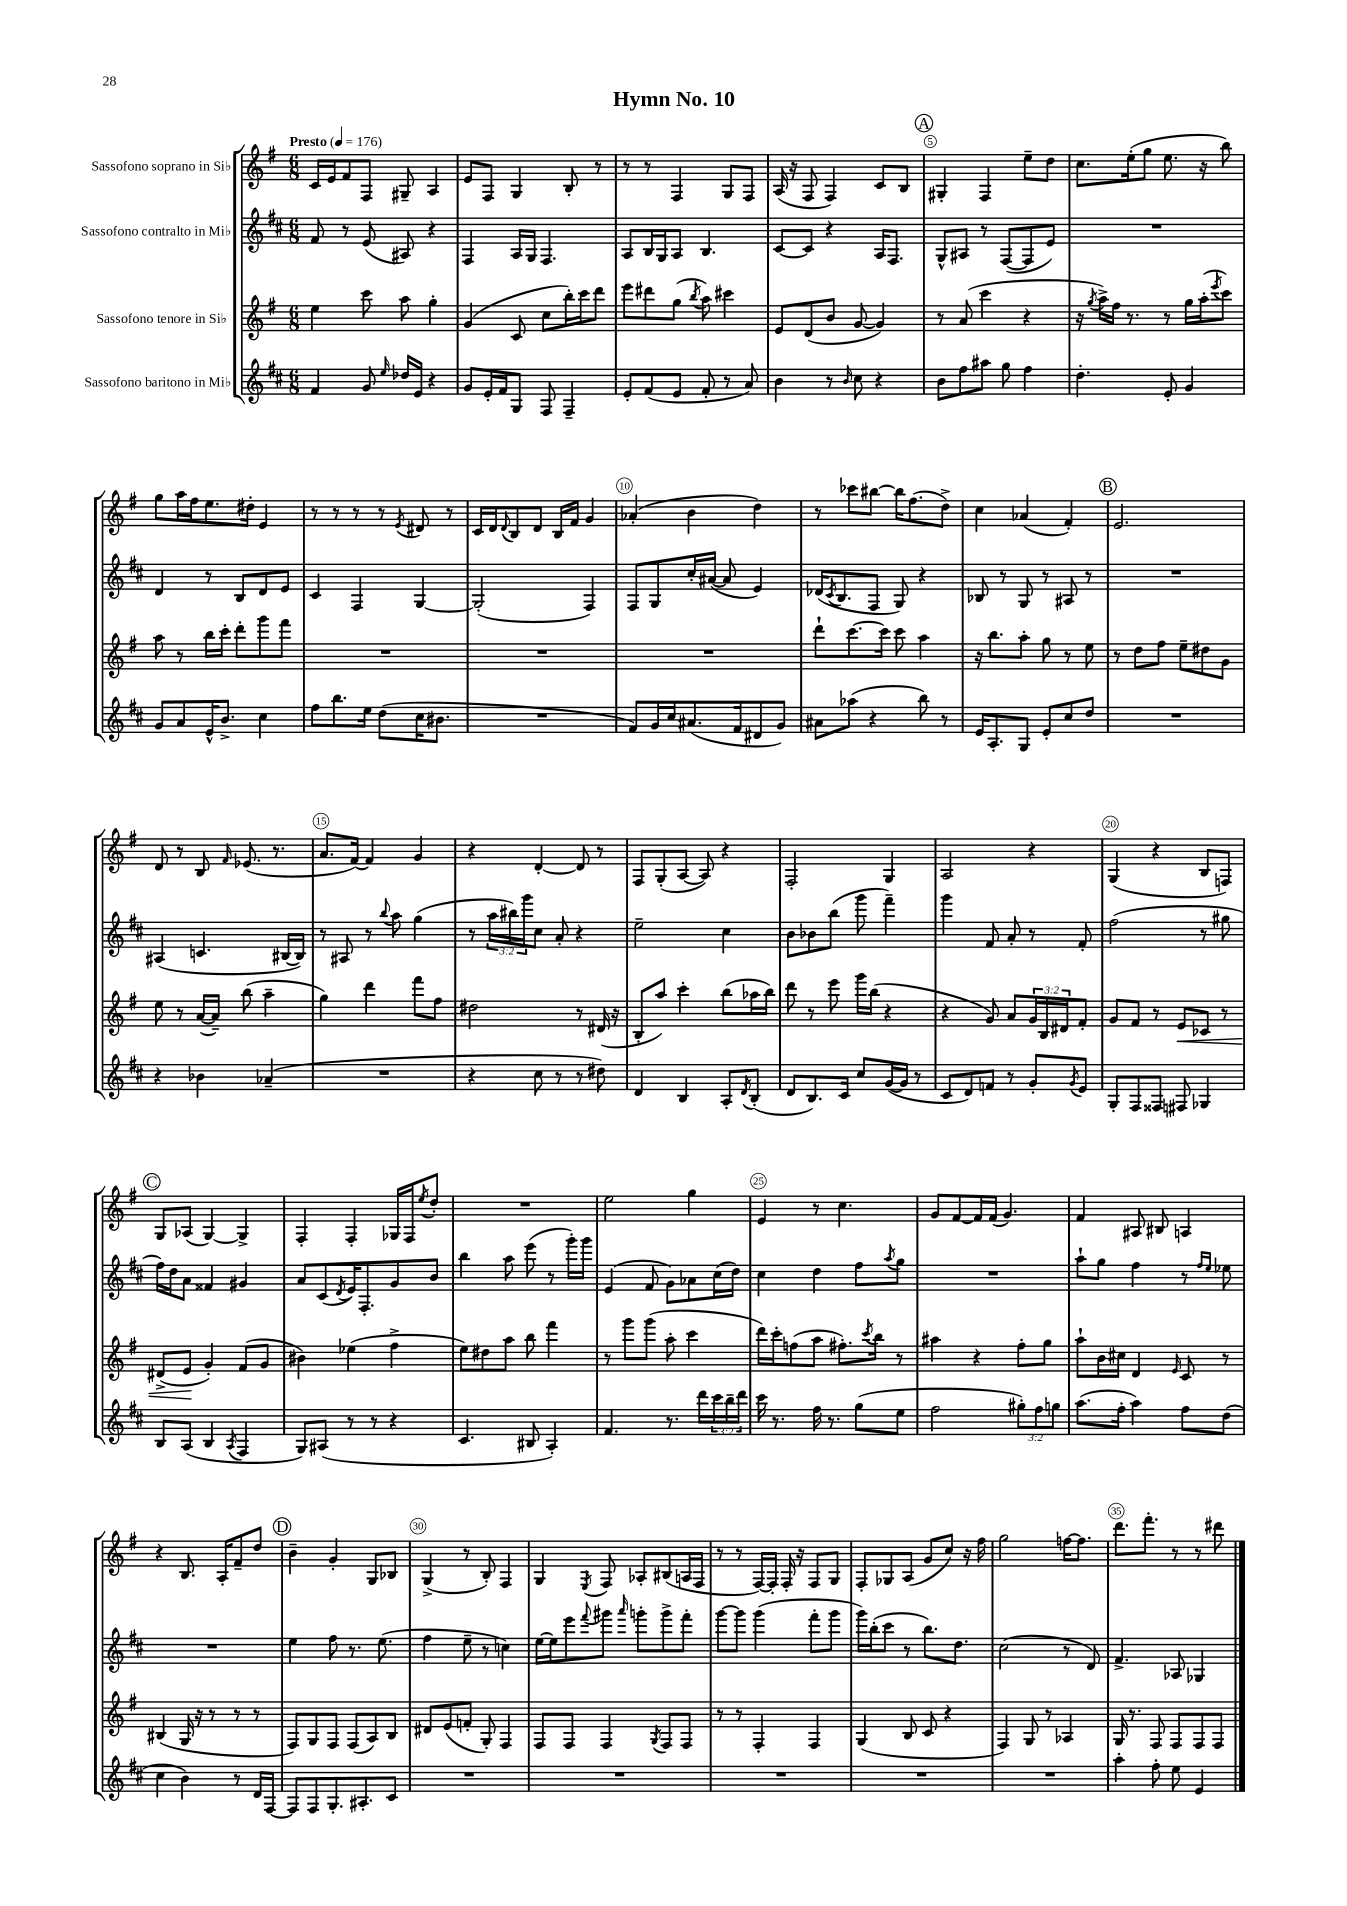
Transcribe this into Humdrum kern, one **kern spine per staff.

**kern	**kern	**dynam	**kern	**kern
*part4	*part3	*part3	*part2	*part1
*staff4	*staff3	*staff3	*staff2	*staff1
*I"Sassofono baritono in Mi♭	*I"Sassofono tenore in Si♭	*	*I"Sassofono contralto in Mi♭	*I"Sassofono soprano in Si♭
*clefG2	*clefG2	*	*clefG2	*clefG2
*k[f#c#]	*k[f#]	*	*k[f#c#]	*k[f#]
*M6/8	*M6/8	*	*M6/8	*M6/8
*MM176	*MM176	*	*MM176	*MM176
=1	=1	=1	=1	=1
!	!	!	!	!LO:TX:a:B:t=Presto
4f#/	4ee\	.	8f#/	16c/LL
.	.	.	.	16e/J
.	.	.	8r	8f#/
8g/	8ccc\	.	(8e/	8F#/J
16qqee/	.	.	.	.
16dd-X/LL	8aa\	.	8A#X/)	8G#X~/
16e/JJ	.	.	.	.
4r	4gg'\	.	4r	4A/
=2	=2	=2	=2	=2
8g/L	(4g/	.	4F#/	8e/L
16e'/L	.	.	.	8F#/J
16f#/J	.	.	.	.
8G/J	8c/	.	16A/LL	4G/
.	.	.	16G/JJ	.
8F#/	8cc\L	.	4.F#/	.
4F#~/	16bb'\L)	.	.	8B'/
.	16ccc\J	.	.	.
.	8ddd\J	.	.	8r
=3	=3	=3	=3	=3
8e'/L	8eee\L	.	8A/L	8r
(8f#/	8ddd#X\	.	16B/L	8r
.	.	.	16G/J	.
8e/J	(8gg\J	.	8A/J	4F#/
.	8qbb/	.	.	.
8f#'/	8aa\)	.	4.B/	.
8r	4ccc#X\	.	.	8G/L
8a/)	.	.	.	8F#/J
=4	=4	=4	=4	=4
4b\	8e/L	.	[8c#/L	(16A/
.	.	.	.	16r
.	(8d/	.	8c#/J]	8F#/
8r	8b/J	.	4r	4F#/)
16qqb/	.	.	.	.
8cc#\	[8g/	.	.	.
4r	4g/])	.	16A/KL	8c/L
.	.	.	8.F#/J	.
.	.	.	.	8B/J
!!LO:REH:place=s1:t=A
=5	=5	=5	=5	=5
8b\L	8r	.	8G^^/L	4G#X'/
8ff#\	(8a/	.	8A#X/J	.
8aa#X\J	4ccc\	.	8r	4F#/
8gg\	.	.	([8F#/L	.
4ff#\	4r	.	8F#/]	8ee~\L
.	.	.	8e/J)	8dd\J
=6	=6	=6	=6	=6
4.dd'\	16r	.	2.r	8.cc\L
.	8qgg/	.	.	.
.	16aa^\LL)	.	.	.
.	16ff#\JJ	.	.	.
.	8.r	.	.	(16ee'\k
.	.	.	.	8gg\J
8e'/	8r	.	.	8.ee\
4g/	16gg\LL	.	.	.
.	(16aa'\J	.	.	16r
.	8qeee/	.	.	.
.	8ccc\J)	.	.	8bb\)
!!LO:LB:g=z
=7	=7	=7	=7	=7
8g/L	8aa\	.	4d/	8gg\L
8a/	8r	.	.	16aa\L
.	.	.	.	16ff#\J
16e^^/K	16bb\LL	.	8r	8.ee\
8.b^/J	16ccc'\JJ	.	.	.
.	8ddd'\L	.	8B/L	.
.	.	.	.	16dd#X'\Jk
4cc#\	8ggg\	.	8d/	4e/
.	8fff#\J	.	8e/J	.
=8	=8	=8	=8	=8
8ff#\L	2.r	.	4c#/	8r
8.bb\	.	.	.	8r
.	.	.	4F#/	8r
16ee\Jk	.	.	.	.
(8dd\L	.	.	.	8r
.	.	.	.	8qe/
16cc#\K	.	.	[4G/	8d#X/
8.b#X\J	.	.	.	.
.	.	.	.	8r
=9	=9	=9	=9	=9
2.r	2.r	.	(2G'/]	16c/LL
.	.	.	.	16d/J
.	.	.	.	8qqd/
.	.	.	.	8B/
.	.	.	.	8d/J
.	.	.	.	16B/LL
.	.	.	.	16f#/JJ
.	.	.	4F#/)	4g/
=10	=10	=10	=10	=10
8f#/L)	2.r	.	8F#/L	(4a-X'/
16g/L	.	.	8G/	.
16cc#/J	.	.	.	.
(8.a#X/	.	.	16cc#'/L	4b\
.	.	.	([16a#X/JJ	.
.	.	.	8a#/]	.
16f#/k	.	.	.	.
8d#X/	.	.	4e/)	4dd\)
8g/J)	.	.	.	.
=11	=11	=11	=11	=11
8a#X\L	8ddd`\L	.	(16d-X/KL	8r
.	.	.	8qc#/	.
.	.	.	8.B/	.
(8aa-X\J	[8.ccc\	.	.	8ccc-X\L
4r	.	.	8F#/J	[8bb#X\J
.	16ccc\Jk]	.	.	.
.	8ccc\	.	8G/)	16bb#\KL]
.	.	.	.	(8.ff#\
8bb\)	4aa\	.	4r	.
8r	.	.	.	8dd^\J)
=12	=12	=12	=12	=12
16e/KL	16r	.	8B-X/	4cc\
8.A'/	8.bb\L	.	.	.
.	.	.	8r	.
8G/J	8aa'\J	.	8G/	(4a-X/
8e'/L	8gg\	.	8r	.
8cc#/	8r	.	8A#X/	4f#'/)
8dd/J	8ee\	.	8r	.
!!LO:REH:place=s1:t=B
=13	=13	=13	=13	=13
2.r	8r	.	2.r	2.e/
.	8dd\L	.	.	.
.	8ff#\J	.	.	.
.	8ee~\L	.	.	.
.	8dd#X\	.	.	.
.	8g\J	.	.	.
!!LO:LB:g=z
=14	=14	=14	=14	=14
4r	8ee\	.	(4A#X/	8d/
.	8r	.	.	8r
4b-X\	([16a/LL	.	4.cn/	8B/
.	16a~/JJ])	.	.	.
.	.	.	.	16qqf#/
.	(8bb\	.	.	(8.e-X/
(4a-X~/	4aa~\	.	.	.
.	.	.	.	8.r
.	.	.	[16B#X/LL	.
.	.	.	16B#/JJ])	.
=15	=15	=15	=15	=15
2.r	4gg\)	.	8r	8.a/L
.	.	.	8A#X/	.
.	.	.	.	[16f#/Jk)
.	4ddd\	.	8r	4f#/]
.	.	.	8qqbb/	.
.	.	.	8aa\	.
.	8fff#\L	.	(4gg\	4g/
.	8ff#\J	.	.	.
=16	=16	=16	=16	=16
4r	2dd#X\	.	8r	4r
.	.	.	24aa\LL	.
.	.	.	24bb#X\)	.
.	.	.	24ggg\J	.
8cc#\	.	.	8cc#\J	[4d'/
8r	.	.	8a'/	.
8r	8r	.	4r	8d/]
8dd#X\)	(16d#X/	.	.	8r
.	16r	.	.	.
=17	=17	=17	=17	=17
4d/	8B'/L	.	2ee~\	8F#/L
.	8aa/J)	.	.	(8G'/
4B/	4ccc'\	.	.	[8A/J
.	.	.	.	8A/])
8A'/L	(8bb\L	.	4cc#\	4r
8qd/	.	.	.	.
(8B'/J	16aa-X\L	.	.	.
.	16bb\JJ)	.	.	.
=18	=18	=18	=18	=18
8d/L	8ddd\	.	8b\L	2F#'/
8.B/)	8r	.	8b-X\	.
.	8eee\	.	(8bb\J	.
16c#/Jk	.	.	.	.
8cc#/L	16ggg\LL	.	8ggg\	.
.	(16bb\JJ	.	.	.
([16g/L	4r	.	4fff#~\)	4G/
16g/JJ]	.	.	.	.
8r	.	.	.	.
=19	=19	=19	=19	=19
8c#/L	4r	.	4ggg\	2A/
8d/)	.	.	.	.
8fn/J	8g/)	.	8f#/	.
8r	8a/L	.	8a'/	.
8g'/L	24g/L	.	8r	4r
.	24B/	.	.	.
.	24d#X/J	.	.	.
8qg/	.	.	.	.
8e/J	8f#'/J	.	8f#'/	.
=20	=20	=20	=20	=20
8G'/L	8g/L	.	(2ff#\	(4G/
8F#/	8f#/J	.	.	.
8F##X/J	8r	.	.	4r
!	!	!LO:HP:b	!	!
8F#X/	8e/L	<	.	.
4G-X/	8c-X/J	.	8r	8B/L
.	8r	.	8gg#X\	8Fn/J)
!!LO:LB:g=z
!!LO:REH:place=s1:t=C
=21	=21	=21	=21	=21
8B/L	(8d#X^/L	.	16ff#\LL)	8G/L
.	.	.	16dd\J	.
(8A/J	8e/J	.	8a\J	(8A-X/J
4B/	4g'/)	[	4f##X/	[4G/)
8qA/	.	.	.	.
4F#/	(8f#/L	.	4g#X/	4G^/]
.	8g/J	.	.	.
=22	=22	=22	=22	=22
8G/L)	4b#X\)	.	8a/L	4F#'/
(8A#X/J	.	.	(8c#/	.
.	.	.	8qd/	.
8r	(4ee-X\	.	16e/K)	4F#'/
.	.	.	8.F#'/	.
8r	.	.	.	.
4r	4ff#^\	.	8g/	16G-X/LL
.	.	.	.	16F#/J
.	.	.	.	8qee/
.	.	.	8b/J	8dd'/J
=23	=23	=23	=23	=23
4.c#/	8ee\L)	.	4bb\	2.r
.	8dd#X\	.	.	.
.	8aa\J	.	8aa\	.
8B#X/	8bb\	.	(8eee\	.
4A'/)	4fff#\	.	8r	.
.	.	.	16ggg'\LL)	.
.	.	.	16ggg\JJ	.
=24	=24	=24	=24	=24
4.f#/	8r	.	(4e/	2ee\
.	8ggg\L	.	.	.
.	(8ggg\J	.	8f#/	.
8.r	8aa'\	.	8g\L)	.
.	4ccc\	.	8a-X\	4gg\
16ddd\LL	.	.	.	.
24ccc#\	.	.	(16cc#\L	.
24bb~\	.	.	.	.
.	.	.	16dd\JJ)	.
24ddd\JJ	.	.	.	.
=25	=25	=25	=25	=25
16ccc#\	16ddd\LL)	.	4cc#\	4e/
8.r	16ccc'\J	.	.	.
.	(8ffn\	.	.	.
16ff#\	8aa\J	.	4dd\	8r
8.r	.	.	.	.
.	8.ff#X'\L)	.	.	4.cc\
(8gg\L	.	.	8ff#\L	.
.	8qccc/	.	.	.
.	16bb\Jk	.	.	.
.	.	.	8qaa/	.
8ee\J	8r	.	8gg\J	.
=26	=26	=26	=26	=26
2ff#\	4aa#X\	.	2.r	8g/L
.	.	.	.	[8f#/
.	4r	.	.	16f#/L]
.	.	.	.	(16f#/JJ
.	.	.	.	4.g/)
12gg#X'\L)	8ff#'\L	.	.	.
12ff#\	.	.	.	.
.	8gg\J	.	.	.
12ggn\J	.	.	.	.
=27	=27	=27	=27	=27
(8.aa\L	8aa`\L	.	8aa`\L	4f#/
.	16b\L	.	8gg\J	.
16ff#'\Jk	16cc#X\JJ	.	.	.
4aa\)	4d/	.	4ff#\	8A#X/
.	.	.	.	8B#X/
.	16qqe/	.	.	.
8ff#\L	8c/	.	8r	4An/
.	.	.	16qqff#/LL	.
.	.	.	16qqee/JJ	.
(8dd\J	8r	.	8ee-X\	.
!!LO:LB:g=z
=28	=28	=28	=28	=28
4cc#\	(4B#X/	.	2.r	4r
4b\)	16G/	.	.	8.B/
.	16r	.	.	.
.	8r	.	.	.
.	.	.	.	16A'/KL
8r	8r	.	.	8f#~/
16d/LL	8r	.	.	8dd/J
[16F#/JJ	.	.	.	.
!!LO:REH:place=s1:t=D
=29	=29	=29	=29	=29
8F#/L]	8F#/L)	.	4ee\	4b~\
8F#/	8G/	.	.	.
8.G'/	8F#/J	.	8ff#\	4g'/
.	(8F#/L	.	8.r	.
8.A#X'/	.	.	.	.
.	8A/)	.	.	8G/L
.	.	.	(8.ee\	.
8c#/J	8B/J	.	.	8B-X/J
=30	=30	=30	=30	=30
2.r	8d#X/L	.	4ff#\	(4G^/
.	(8e/	.	.	.
.	8fn'/J	.	8ee~\	8r
.	8G'/)	.	8r	8B'/)
.	4F#/	.	4ccn\)	4F#/
=31	=31	=31	=31	=31
2.r	8F#/L	.	[16ee\LL	4G/
.	.	.	16ee\J]	.
.	8F#/J	.	8eee\	.
.	.	.	8qqfff#/	8qE/
.	4F#/	.	8ggg#X\J	8F#/
.	.	.	16qqaaa/	.
.	.	.	8gggn'\L	8A-X'/L
.	8qG/	.	.	.
.	8F#/L	.	8ggg^\	(8B#X/
.	8F#/J	.	8fff#'\J	16An/L
.	.	.	.	16F#/JJ
=32	=32	=32	=32	=32
2.r	8r	.	[8ggg\L	8r
.	8r	.	8ggg\J]	8r
.	4F#'/	.	(4ggg\	[16F#/LL)
.	.	.	.	16F#'/JJ]
.	.	.	.	16F#'/
.	.	.	.	16r
.	4F#/	.	8fff#'\L	8F#/L
.	.	.	8ggg\J	8G/J
=33	=33	=33	=33	=33
2.r	(4G/	.	16ggg\LL)	8F#'/L
.	.	.	(16bb'\J	.
.	.	.	8ccc#\J	8G-X/
.	8B/	.	8r	(8A/J
.	8c/	.	8.bb\L)	8g/L
.	4r	.	.	8cc/J)
.	.	.	8.dd\J	.
.	.	.	.	16r
.	.	.	.	16ff#\
=34	=34	=34	=34	=34
2.r	4F#/)	.	(2cc#\	2gg\
.	8G/	.	.	.
.	8r	.	.	.
.	4A-X/	.	8r	[16ffn\KL
.	.	.	.	8.ff\J]
.	.	.	8d/)	.
=35	=35	=35	=35	=35
4aa'\	16G/	.	4.f#^/	8.ddd\L
.	8.r	.	.	.
.	.	.	.	8.fff#'\J
8ff#'\	8F#/	.	.	.
8ee\	8F#/L	.	8A-X/	8r
4e/	8F#/	.	4G-X/	8r
.	8F#/J	.	.	8ddd#X\
==	==	==	==	==
*-	*-	*-	*-	*-
